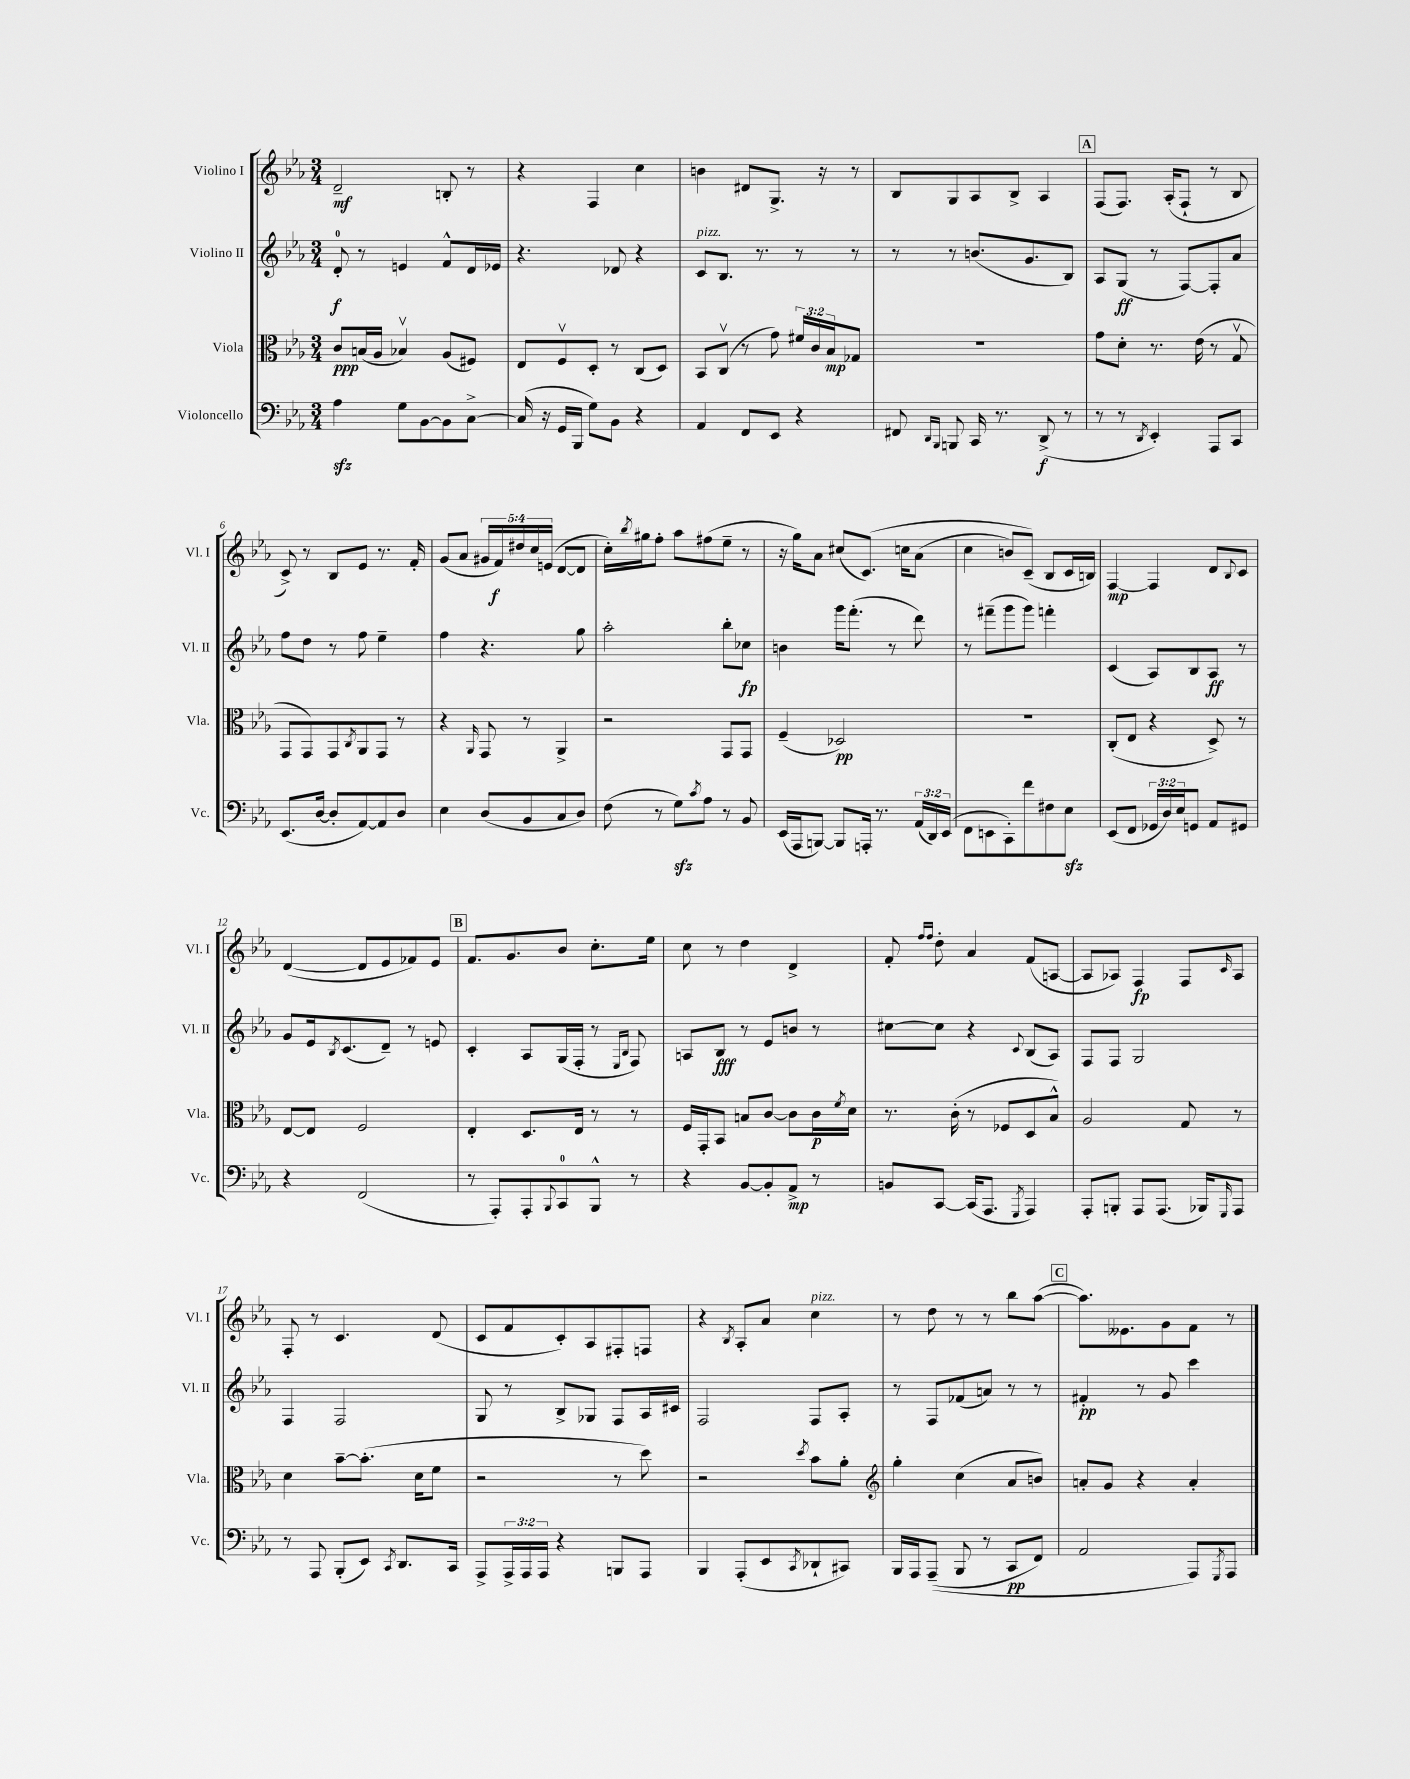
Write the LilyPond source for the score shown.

<<
\new StaffGroup <<
\new Staff = "s0" \with { instrumentName = "Violino I" shortInstrumentName = "Vl. I" } {
    \clef treble \key ees \major \numericTimeSignature \time 3/4 \override Staff.TupletNumber.text = #tuplet-number::calc-fraction-text
    d'2--\mf b8-. r8 |
    r4 f4 c''4 |
    b'4 dis'8 g8.-> r16 r8 |
    bes8 g8 aes8 bes8-> aes4 |
    \mark \markup { \box "A" } f8( f8.) aes16-.( f8-! r8 bes8 |
    c'8->) r8 bes8 ees'8 r8. f'16-. |
    g'8( aes'8 \tuplet 5/4 { gis'16 f'16\f) dis''16 c''16 e'16( } d'8~ d'8 |
    c''16-.) \acciaccatura { bes''8 } gis''16 f''8-. aes''8 fis''8( ees''8-- r8 |
    r16 g''16) aes'8 cis''8( c'8.)\( c''16 aes'8( |
    c''4 b'8) c'8--(\) bes8 c'16 b16) |
    f4~\mp f4 d'8 \appoggiatura { bes8 } c'8 |
    d'4~( d'8 ees'8 fes'8) ees'8 |
    \mark \markup { \box "B" } f'8. g'8. bes'8 c''8.-. ees''16 |
    c''8 r8 d''4 d'4-> |
    f'8-. \grace { f''16 f''16 } d''8-. aes'4 f'8( a8~ |
    a8 aes8) f4\fp f8 \grace { c'16 } aes8 |
    f8-. r8 c'4. d'8( |
    c'8 f'8 c'8-.) aes8 fis8-. f8 |
    r4 \acciaccatura { bes8 } aes8-. aes'8 c''4^\markup { \italic "pizz." } |
    r8 d''8 r8 r8 bes''8 aes''8~( |
    \mark \markup { \box "C" } aes''8.) eeses'8. g'8 f'8 r8 \bar "|." |
}
\new Staff = "s1" \with { instrumentName = "Violino II" shortInstrumentName = "Vl. II" } {
    \clef treble \key ees \major \numericTimeSignature \time 3/4
    d'8-0-.\f r8 e'4 f'8-^ d'16 ees'16 |
    r4. des'8 r4 |
    c'8^\markup { \italic "pizz." } bes8. r8. r8 r8 |
    r8 r8 b'8.( g'8. bes8) |
    \mark \markup { \box "A" } aes8 g8\ff( r8 f8~) f8-. aes'8 |
    f''8 d''8 r8 f''8 ees''4-- |
    f''4 r4. g''8 |
    aes''2-. bes''8-. ces''8\fp |
    b'4 g'''16 f'''8.-.( r8 d'''8) |
    r8 fis'''8--( g'''8 g'''8) f'''4-. |
    c'4( aes8) bes8 aes8\ff r8 |
    g'8 ees'16 \acciaccatura { bes8 } c'8.( d'8--) r8 e'8 |
    \mark \markup { \box "B" } c'4-. aes8 g16( f16-. r8 \grace { ees16 bes16 } f8) |
    a8 bes8\fff r8 ees'8 b'8 r8 |
    cis''8~ cis''8 r4 \appoggiatura { c'8 } bes8( aes8) |
    f8 f8 g2 |
    f4 f2 |
    g8 r8 bes8-> ges8 f8 aes16 cis'16 |
    f2 f8 aes8-. |
    r8 f8 fes'8( a'8) r8 r8 |
    \mark \markup { \box "C" } fis'4-.\pp r8 g'8 c'''4 \bar "|." |
}
\new Staff = "s2" \with { instrumentName = "Viola" shortInstrumentName = "Vla." } {
    \clef alto \key ees \major \numericTimeSignature \time 3/4 \override Staff.TupletNumber.text = #tuplet-number::calc-fraction-text
    c'8\ppp b16( aes16 bes4\upbow) aes8( fis8) |
    ees8 f8\upbow d8-. r8 c8( d8) |
    bes,8 c8\upbow( r8 g'8) \tuplet 3/2 { fis'16 c'16 bes16\mp } ges8 |
    R2. |
    \mark \markup { \box "A" } g'8 d'8-. r8. ees'16( r8 g8\upbow |
    g,8 g,8) g,8 \acciaccatura { c8 } aes,8 g,8 r8 |
    r4 \grace { aes,16 } g,8 r8 aes,4-> |
    r2 g,8 g,8 |
    f4--( des2\pp) |
    R2. |
    c8-.( ees8 r4 d8->) r8 |
    ees8~ ees8 f2 |
    \mark \markup { \box "B" } ees4-. d8. ees16 r8 r8 |
    f16 g,16-. bes,8 b8 c'8~ c'8 c'16\p \acciaccatura { f'8 } d'16 |
    r8. c'16-.( r8 fes8 d8 bes8-^) |
    aes2 g8 r8 |
    d'4 bes'8~-- bes'8.-.( d'16 f'8 |
    r2 r8 d''8) |
    r2 \acciaccatura { d''8 } bes'8 aes'8-. |
    \clef treble g''4-. c''4( aes'8 b'8) |
    \mark \markup { \box "C" } a'8-. g'8 r4 a'4-. \bar "|." |
}
\new Staff = "s3" \with { instrumentName = "Violoncello" shortInstrumentName = "Vc." } {
    \clef bass \key ees \major \numericTimeSignature \time 3/4 \override Staff.TupletNumber.text = #tuplet-number::calc-fraction-text
    aes4\sfz g8 bes,8~ bes,8 c8~-> |
    c16( r16 g,16 bes,,16 g8) bes,8 r4 |
    aes,4 f,8 ees,8 r4 |
    fis,8 \grace { d,16 bes,,16 } b,,8 c,16 r8. d,8->\f( r8 |
    \mark \markup { \box "A" } r8 r8 \acciaccatura { d,8 } ees,4-.) aes,,8 c,8 |
    ees,8.( d16~ d8-. aes,8~) aes,8 d8 |
    ees4 d8( bes,8 c8 d8) |
    f8( r8 g8\sfz) \acciaccatura { c'8 } aes8 r8 bes,8 |
    ees,16( aes,,16 b,,8~) b,,8 a,,16-. r8. \tuplet 3/2 { aes,16( d,16) ees,16( } |
    f,8 e,8 c,8-.) f'8 fis8 ees8\sfz |
    ees,8( f,8 \tuplet 3/2 { ges,16 d16) ees16 } g,8 aes,8 gis,8 |
    r4 f,2( |
    \mark \markup { \box "B" } r8 aes,,8-.) aes,,8-. \appoggiatura { bes,,8 } c,8-0 bes,,8-^ r8 |
    r4 bes,8~ bes,8-. aes,8->\mp r8 |
    b,8 c,8~ c,16( aes,,8. \acciaccatura { g,,8 } aes,,4) |
    aes,,8-. b,,8-. aes,,8 aes,,8.( bes,,16) \grace { g,,16 } aes,,8 |
    r8 aes,,8 bes,,8-.( ees,8) \acciaccatura { c,8 } d,8. c,16 |
    aes,,8-> \tuplet 3/2 { aes,,16-> aes,,16 aes,,16 } r4 b,,8 aes,,8 |
    bes,,4 aes,,8-.( ees,8 \acciaccatura { c,8 } des,8-! cis,8) |
    bes,,16 aes,,16 aes,,8--(\( bes,,8 r8 c,8\pp f,8) |
    \mark \markup { \box "C" } aes,2 aes,,8\) \acciaccatura { g,,8 } aes,,8 \bar "|." |
}
>>
>>
